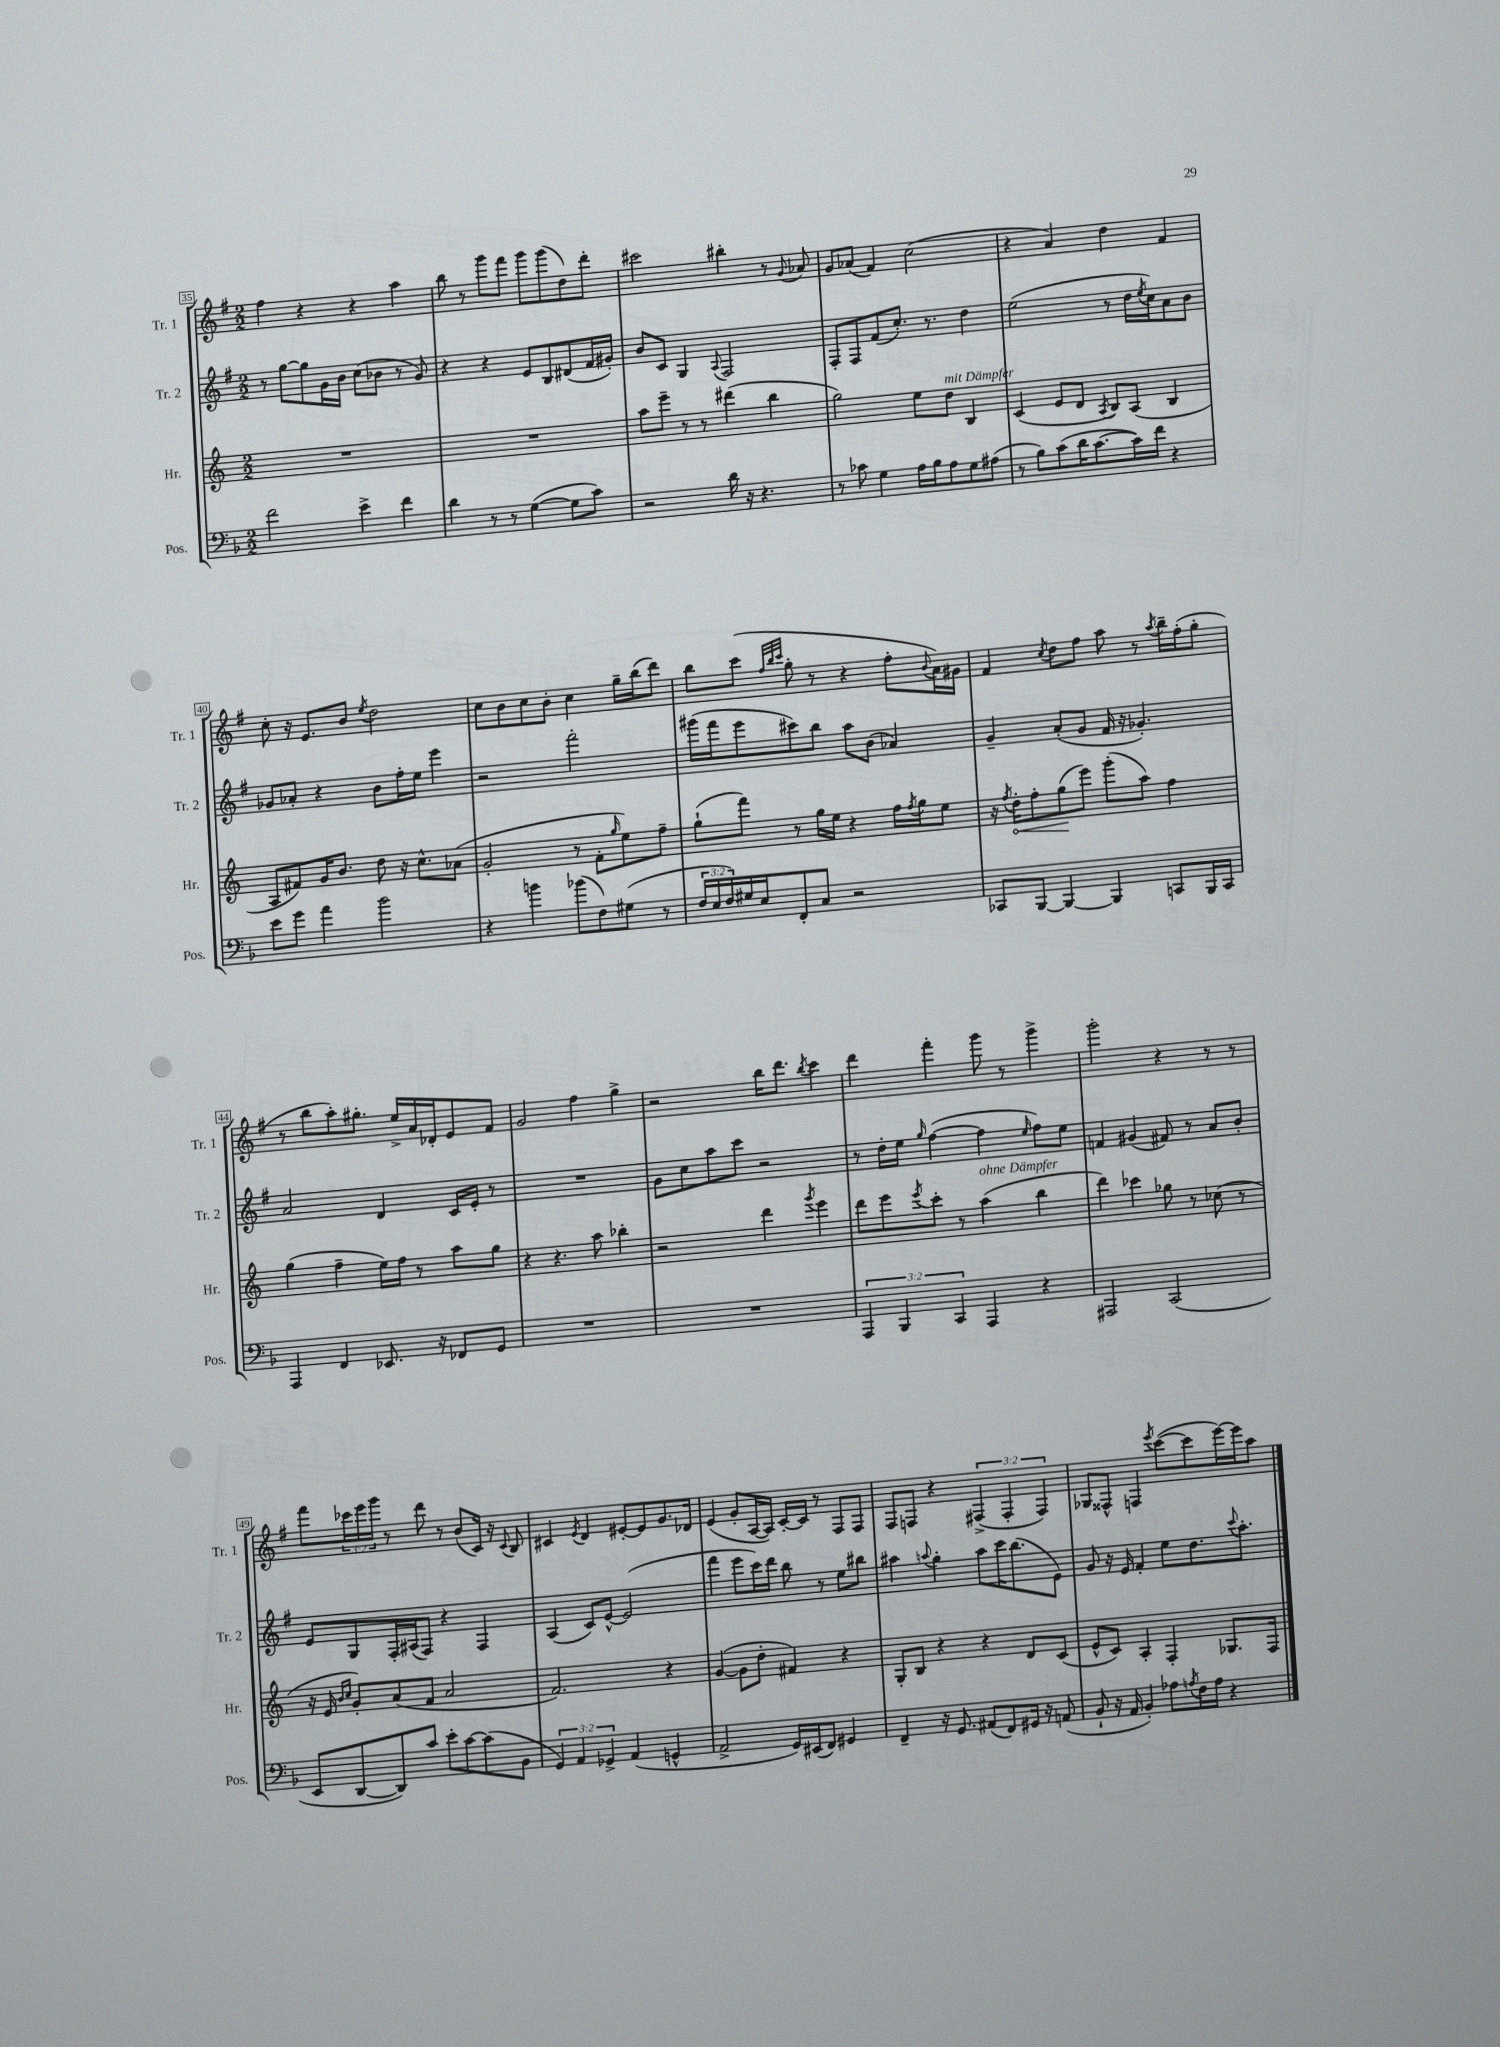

**kern	**kern	**dynam	**kern	**kern
*part4	*part3	*part3	*part2	*part1
*staff4	*staff3	*staff3	*staff2	*staff1
*I"Pos.	*I"Hr.	*	*I"Tr. 2	*I"Tr. 1
*I'Pos.	*I'Hr.	*	*I'Tr. 2	*I'Tr. 1
*clefF4	*clefG2	*	*clefG2	*clefG2
*k[b-]	*k[]	*	*k[f#]	*k[f#]
*M2/2	*M2/2	*	*M2/2	*M2/2
=35	=35	=35	=35	=35
2f\	1r	.	8r	4ff#\
.	.	.	[8gg\L	.
.	.	.	8gg\]	4r
.	.	.	16g\L	.
.	.	.	16b\JJ	.
4e^\	.	.	(8cc\L	4r
.	.	.	8b-X\J	.
4f\	.	.	8r	4aa\
.	.	.	8g/)	.
=36	=36	=36	=36	=36
4d\	1r	.	4r	8bb\
.	.	.	.	8r
8r	.	.	4r	8ggg\L
8r	.	.	.	8fff#\J
([4G\	.	.	8e/L	8ggg\L
.	.	.	8B/	(8ggg\
8G\L]	.	.	(8d#X/	8dd\)
8c\J)	.	.	16f#/L	8ddd'\J
.	.	.	16g#X'/JJ)	.
=37	=37	=37	=37	=37
2r	8aa\L	.	8b/L	2ccc#X\
.	8eee~\J	.	8c/J	.
.	8r	.	4G/	.
.	8r	.	.	.
.	.	.	8qqA/	.
16d\	(4ddd#X\	.	2F#/	4bb#X'\
16r	.	.	.	.
4.r	.	.	.	.
.	4bb\	.	.	8r
.	.	.	.	8qqg/
.	.	.	.	8a-X/
=38	=38	=38	=38	=38
8r	2gg\)	.	8F#'/L	8g/L
8c-X\	.	.	8F#/	(8a-X/J
4G\	.	.	(8f#/	4f#/)
.	.	.	8.cc'/J)	.
16A\LL	8ee\L	.	.	(2cc\
16B-\J	.	.	8.r	.
!	!LO:TX:a:i:t=mit Dämpfer	!	!	!
8A\	8dd\J	.	.	.
8G\	4B/	.	4dd\	.
(8A#X\J	.	.	.	.
=39	=39	=39	=39	=39
8r	(4c/	.	(2ee\	4r
8B-\L)	.	.	.	.
(8c\	8e/L	.	.	4a/)
16d\K	8d/J	.	.	.
[8.c\	.	.	.	.
.	8qA/	.	.	.
.	8B/L)	.	8r	4dd\
16c\L])	(8A/J	.	16dd\LL	.
.	.	.	8qee/	.
16f\JJ	.	.	16cc\J)	.
4r	4B/	.	8a\	4f#/
.	.	.	8b\J	.
!!LO:LB:g=z
=40	=40	=40	=40	=40
8e\L	8A/L	.	8g-X/L	8cc'\
8g\J	8f#X/)	.	8a-X'/J	16r
.	.	.	.	8.e/L
4a\	16g/K	.	4r	.
.	8.b/J	.	.	.
.	.	.	.	8b/J
.	.	.	.	8qee/
2b-\	8dd\	.	8b\L	2dd\
.	16r	.	16ff#'\L	.
.	8.cc^^\L	.	16ee\JJ	.
.	.	.	4eee\	.
.	(8a-X\J	.	.	.
=41	=41	=41	=41	=41
4r	2g'/	.	2r	8cc\L
.	.	.	.	8b\
4bn\	.	.	.	8cc\
.	.	.	.	8b'\J
(8b-X\L	8r	.	2fff#'\	4cc\
8F\)	8f'\L	.	.	.
.	16qqgg/	.	.	.
(8G#X\J	8ee\)	.	.	16gg~\LL
.	.	.	.	(16bb\J
8r	8ff~\J	.	.	8ddd\J)
=42	=42	=42	=42	=42
24F/LL	(8gg`\L	.	(16ggg#X\LL	8bb\L
24E/	.	.	.	.
.	.	.	16fff#\J	.
24F/)	.	.	.	.
16G#X/	8fff\J)	.	8eee\	(8ccc\J
16E/J	.	.	.	.
.	.	.	.	32qqff#/LLL
.	.	.	.	32qqbb/
.	.	.	.	32qqccc/JJJ
8FF'/	8r	.	8ccc#X\)	8gg'\
8C/J	16gg\LL	.	8bb\J	8r
.	16ee\JJ	.	.	.
2r	4r	.	8aa\L	4r
.	.	.	(8b\J	.
.	16ff\LL	.	4a-X/)	8ff#'\L
.	8qff/	.	.	.
.	16gg\J	.	.	.
.	.	.	.	8qqb/
.	8ee\J	.	.	16a\L)
.	.	.	.	16g#X\JJ
=43	=43	=43	=43	=43
8CC-X/L	16r	.	4g~/	4f#/
.	8qff/	.	.	.
!	!	!LO:HP:b	!	!
.	16dd'\KL	<	.	.
[8BBB-/J	8ff'\	.	.	.
.	.	.	.	8qcc/
4BBB-/_	(8gg\	.	(8a'/L	8dd\L
.	8eee\J)	[	8g/J	8ff#\J
4BBB-/]	(8ggg'\L	.	16f#/	8aa\
.	.	.	16r	.
.	8aa\J)	.	4.g-X'/)	8r
.	.	.	.	8qaa/
8CCn/L	4ff\	.	.	16bb~\LL
.	.	.	.	(16ff#'\J
16BBB-/L	.	.	.	8gg'\J
16CC/JJ	.	.	.	.
!!LO:LB:g=z
=44	=44	=44	=44	=44
4AAA/	(4gg\	.	2a/	8r
.	.	.	.	8bb\L
4FF/	4ff~\	.	.	8aa'\)
.	.	.	.	8.gg#X'\J
8.EE-X/	16ee\LL)	.	4d/	.
.	16ff\JJ	.	.	16ee^/LL
.	8r	.	.	16a/
16r	.	.	.	16d-X'/J
8FF-X/L	8aa\L	.	16c/LL	8e/
.	.	.	16e'/JJ	.
8GG/J	8gg\J	.	8r	8f#/J
=45	=45	=45	=45	=45
1r	4r	.	1r	2g/
.	4.r	.	.	.
.	.	.	.	4ff#\
.	8aa\	.	.	.
.	4bb-X'\	.	.	4gg^\
=46	=46	=46	=46	=46
1r	2r	.	8g\L	2r
.	.	.	8cc\	.
.	.	.	8aa\	.
.	.	.	8ccc\J	.
.	4ddd\	.	2r	16bb\KL
.	.	.	.	8.ddd\J
.	8qggg/	.	.	8qbb/
.	4eee\	.	.	4ccc\
=47	=47	=47	=47	=47
6AAA/	8ddd\L	.	8r	4ddd\
.	8eee\	.	16dd'\LL	.
6BBB-/	.	.	.	.
.	.	.	16ee\JJ	.
.	8qeee/	.	16qqgg/	.
.	8ccc'\J	.	([4ff#\	4fff#'\
6CC/	.	.	.	.
.	8r	.	.	.
!	!LO:TX:a:i:t=ohne Dämpfer	!	!	!
4AAA/	(4aa\	.	4ff#\]	8ggg\
.	.	.	.	8r
.	.	.	16qqee/	.
4r	4bb\	.	8ff#\L)	4ggg^\
.	.	.	8ee\J	.
=48	=48	=48	=48	=48
2AAA#X/	4ddd\)	.	4fn/	2ggg'\
.	4ccc-X\	.	(4g#X/	.
(2CC/	8gg-X\	.	8f#X/)	4r
.	8r	.	8r	.
.	(8cc-X\	.	8a/L	8r
.	8r	.	8b'/J	8r
!!LO:LB:g=z
=49	=49	=49	=49	=49
8EE/L	16r	.	8e/L	8fff#\L
.	16e/	.	.	.
.	16qqb/LL	.	.	.
.	16qqcc/JJ	.	.	.
[8DD/	8g'/L)	.	8G/	24ccc-X\L
.	.	.	.	24eee\
.	.	.	.	24ggg\JJ
8DD/])	(8a/	.	16F#'/L	8r
.	.	.	(16A#X/J	.
8c/J	8f/J	.	8F#/J)	8ddd\
8e'\L	2a/	.	4r	8r
[8c\	.	.	.	(8b/L
(8c\]	.	.	4F#/	16c/Jk)
.	.	.	.	16r
.	.	.	.	8qqc/
8BB-\J	.	.	.	8B/
=50	=50	=50	=50	=50
6GG/)	2.f/)	.	(4A/	4c#X/
6AA/	.	.	.	.
.	.	.	.	8qe/
.	.	.	8c/L)	4d/
6GG-X^/	.	.	.	.
.	.	.	[8e^^/J	.
(4AA/	.	.	(2e/]	[8e#X'/L
.	.	.	.	8e#/]
4GGn^^/	4r	.	.	8.g/
.	.	.	.	16d-X/Jk
=51	=51	=51	=51	=51
2AA^/	([4g/	.	4fff#\	(4e/
.	8g\L]	.	8eee\L	8g'/L
.	8dd'\J	.	16ccc\L)	[16A/L
.	.	.	16ddd\JJ	16A/JJ])
16GG/LL)	4f#X/)	.	8bb\	[16c'/LL
(16EE#X/J	.	.	.	16c/JJ]
8FF/J)	.	.	8r	8r
4GG#X/	4r	.	8ee\L	8F#/L
.	.	.	8bb#X\J	8F#/J
=52	=52	=52	=52	=52
4FF~/	8G'/L	.	4aa#X\	8F#/L
.	8B/J	.	.	8Fn/J
.	.	.	8qqaan/	.
16r	4r	.	4gg'\	4r
8.GG/	.	.	.	.
(8AA#X/L	4r	.	8aa\L	(6F#X^/
8FF/)	.	.	16ccc\K	.
.	.	.	.	6F#'/
.	.	.	(8.bb\	.
16GG#X/Jk	8d/L	.	.	.
16r	.	.	.	.
.	.	.	.	6F#/)
(8AAn/	(8c/J	.	8e\J)	.
=53	=53	=53	=53	=53
8BB-`/	8e^^/L	.	8g/	8G-X/L
16r	8c/J)	.	16r	8F##X^^/J
16AA/	.	.	16e/	.
4BB-'/)	4A'/	.	4f#'/	4Fn/
.	.	.	.	8qeee/
8A-X\L	4F'/	.	8ee\L	([8ccc\L
8qAn/	.	.	.	.
16F\L	.	.	8.dd\	8ccc\]
16A\JJ	.	.	.	.
4r	8.G-X/L	.	.	[16eee\L)
.	.	.	8qqccc/	.
.	.	.	8.aa'\J	16eee\J]
.	.	.	.	8aa\J
.	16F/Jk	.	.	.
==	==	==	==	==
*-	*-	*-	*-	*-
